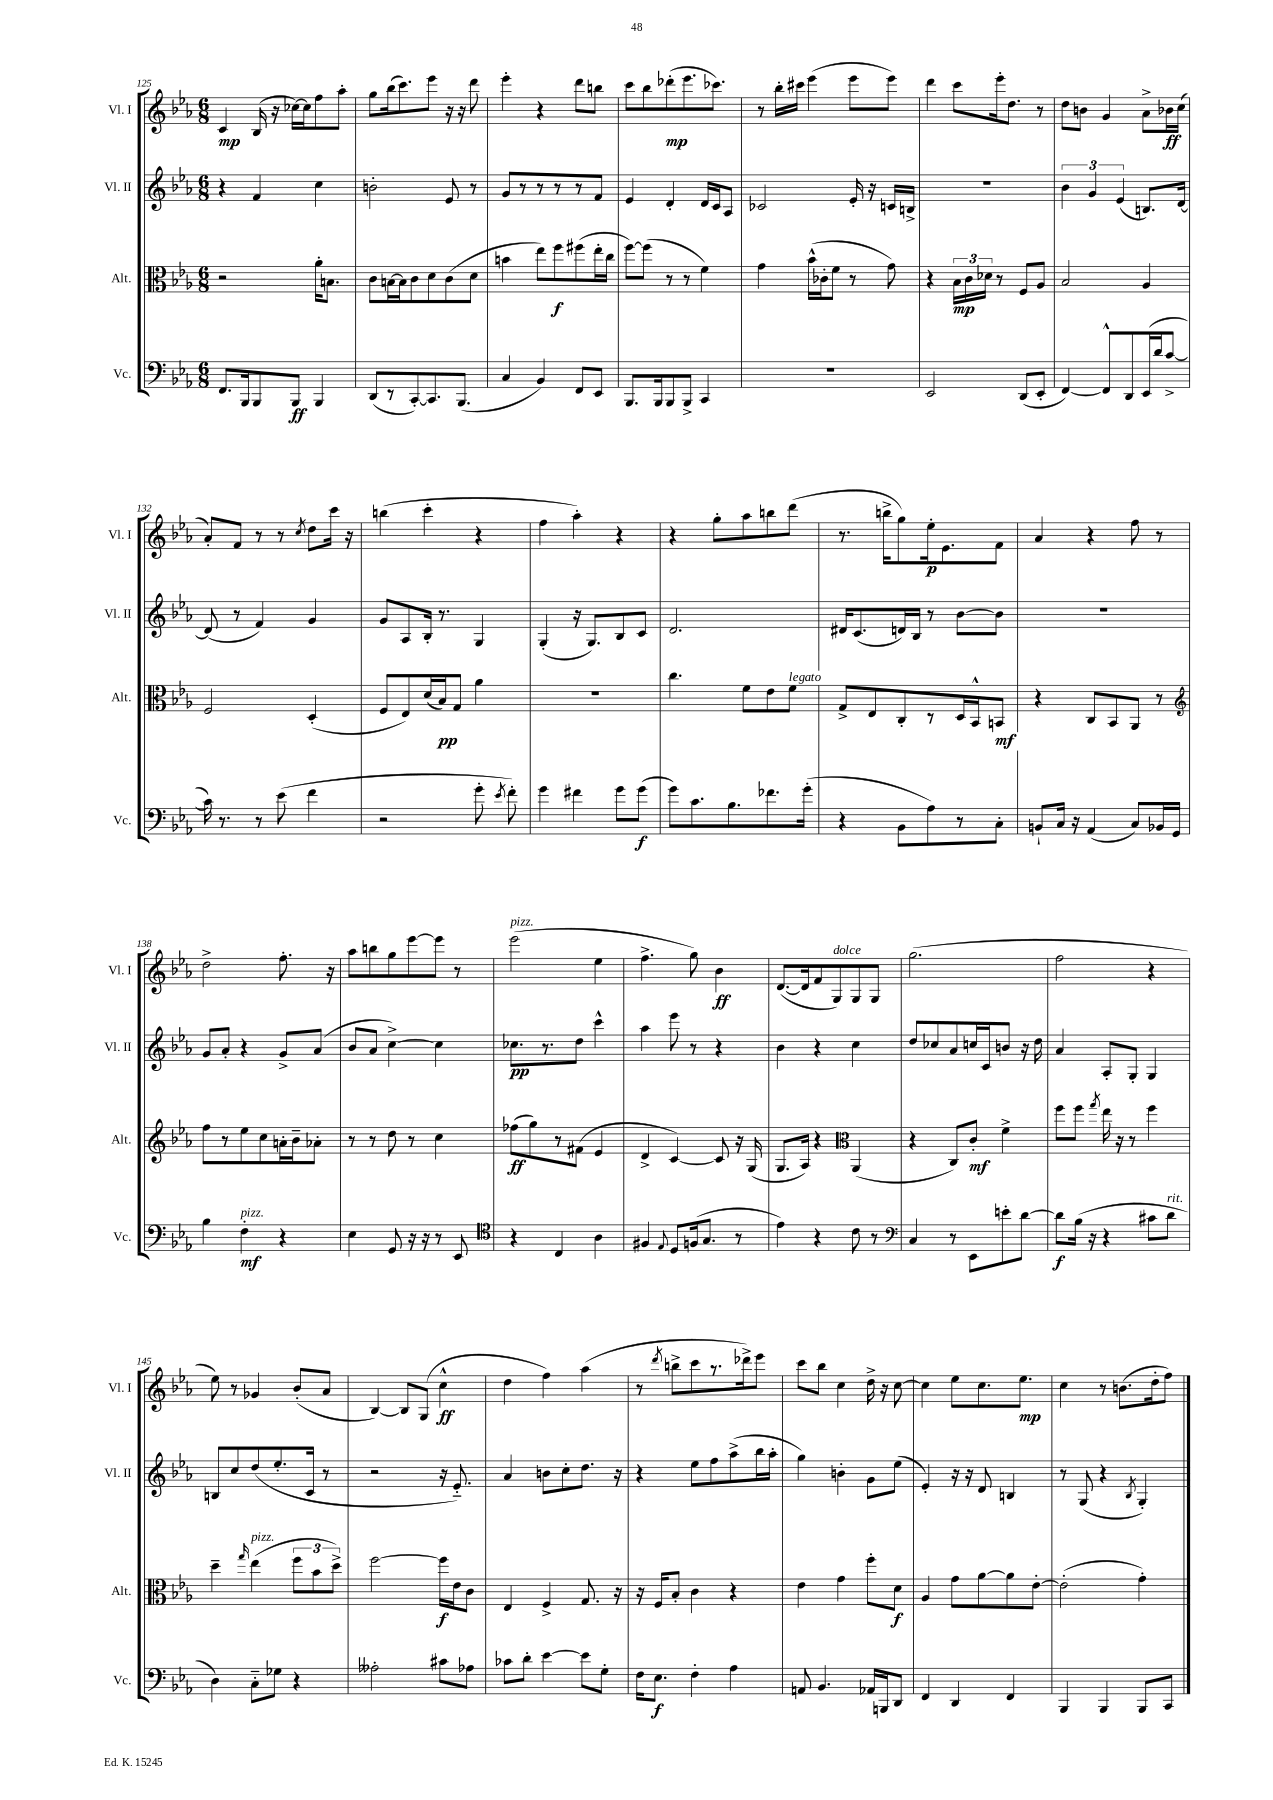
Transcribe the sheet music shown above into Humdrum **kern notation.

**kern	**kern	**kern	**kern
*staff4	*staff3	*staff2	*staff1
*clefF4	*clefC3	*clefG2	*clefG2
*k[b-e-a-]	*k[b-e-a-]	*k[b-e-a-]	*k[b-e-a-]
*M6/8	*M6/8	*M6/8	*M6/8
8.FF	2r	4r	4c
16BBB-	.	.	.
8BBB-	.	4f	(16B-
.	.	.	16r
8BBB-	.	.	[16cc-)
.	.	.	16cc-]
4BBB-	16a-'	4cc	8ff
.	8.B	.	.
.	.	.	8aa-'
=	=	=	=
(8DD	8c	2b'	8gg
8r	[16B	.	(16bb-
.	16B]	.	8.ccc)
[8CC')	8c	.	.
8.CC]	8d	.	8eee-
.	(8c	8e-	16r
(8.BBB-	.	.	16r
.	8d	8r	8ddd
=	=	=	=
4C	4b	8g	4eee-'
.	.	8r	.
4BB-)	8ee-)	8r	4r
.	8ff	8r	.
8FF	(8ff#	8r	8ddd
8EE-	16ee-'	8f	8bb
.	16cc	.	.
=	=	=	=
8.BBB-	[8ff)	4e-	8ccc
.	(8ff]	.	8bb-
16BBB-	.	.	.
8BBB-	8r	4d'	(8ddd-'
8BBB-^	8r	.	8.eee-
4CC	4f)	16d	.
.	.	16c	8.ccc-)
.	.	8A-	.
=	=	=	=
2.r	4g	2c-	8r
.	.	.	16bb-'
.	.	.	16ccc#
.	(16b-^^	.	(4eee-
.	16c-'	.	.
.	8f	.	.
.	8r	16e-'	8eee-
.	.	16r	.
.	8g)	16c	8eee-)
.	.	16B^	.
=	=	=	=
2EE-	4r	2.r	4ddd
.	24B-	.	8ccc
.	24c	.	.
.	24d-	.	.
.	8r	.	16eee-'
.	.	.	8.dd
(8DD	8F	.	.
8EE-'	8A-	.	8r
=	=	=	=
[4FF)	2B-	6b-	8dd
.	.	.	8b
.	.	6g	.
8FF^^]	.	.	4g
.	.	(6e-	.
8DD	.	.	.
(16EE-	4A-	8.B)	8a-^
16d	.	.	.
[8c^	.	.	16b-
.	.	[16d	(16cc
=	=	=	=
16c])	2F	(8d]	8a-')
8.r	.	.	.
.	.	8r	8f
8r	.	4f)	8r
(8e-	.	.	8r
.	.	.	8qcc
4f	(4D'	4g	8dd
.	.	.	16ccc
.	.	.	16r
=	=	=	=
2r	8F	8g	(4bb
.	8E-)	8A-	.
.	(16d	16B-'	4ccc'
.	16B-)	8.r	.
.	8G	.	.
8g'	4a-	4G	4r
8qe-	.	.	.
8f')	.	.	.
=	=	=	=
4g	2.r	(4G'	4ff
4f#	.	16r	4aa-')
.	.	8.G)	.
8g	.	8B-	4r
(8g	.	8c	.
=	=	=	=
8g)	4.cc	2.d	4r
8.c	.	.	.
.	.	.	8gg'
8.B-	.	.	.
.	8f	.	8aa-
8.f-	8e-	.	8bb
.	8f	.	(8ddd
(16g'	.	.	.
=	=	=	=
4r	8G^	16d#	8.r
.	.	(8.c	.
.	8E-	.	.
.	.	.	16bb^
8BB-	8C'	16d)	8gg)
.	.	16B-	.
8A-)	8r	8r	16ee-'
.	.	.	8.e-
8r	16D	[8b-	.
.	16BB-^^	.	.
8C'	8BB	8b-]	8f
=	=	=	=
8BB`	4r	2.r	4a-
16C	.	.	.
16r	.	.	.
(4AA-	8C	.	4r
.	8BB-	.	.
8C)	8AA-	.	8ff
16BB-	8r	.	8r
16GG	.	.	.
=	=	=	=
*	*clefG2	*	*
4B-	8ff	8g	2dd^
.	8r	8a-'	.
4F'	8ee-	4r	.
.	8cc	.	.
4r	16a'	8g^	8.ff'
.	16b-~	.	.
.	8a-'	(8a-	.
.	.	.	16r
=	=	=	=
4E-	8r	8b-	8aa-
.	8r	8a-	8bb
8GG	8dd	[4cc^)	8gg
16r	8r	.	[8eee-
16r	.	.	.
8r	4cc	4cc]	8eee-]
8EE-	.	.	8r
=	=	=	=
*clefC4	*	*	*
4r	(8ff-	8.cc-	(2eee-
.	8gg)	.	.
.	.	8.r	.
4C	8r	.	.
.	(8f#	8dd	.
4A-	4e-	4ccc^^	4ee-
=	=	=	=
4F#	4d^	4aa-	4.ff^
8qqE-	.	.	.
8D	[4c)	8eee-	.
(16F	.	8r	8gg)
8.G	.	.	.
.	8c]	4r	4b-
8r	16r	.	.
.	(16G	.	.
=	=	=	=
4e-)	8.G	4b-	([8.d
.	16A-)	.	16d]
4r	4r	4r	8f
.	.	.	8G)
*	*clefC3	*	*
8c	(4AA-	4cc	8G
8r	.	.	8G
=	=	=	=
*clefF4	*	*	*
4C	4r	8dd	(2.gg
.	.	8cc-	.
8r	8C)	8a-	.
8EE-	8c'	16cc	.
.	.	16c	.
8e'	4f^	8b	.
[8d	.	16r	.
.	.	16dd	.
=	=	=	=
8d]	8ff	4a-	2ff
(16B-	8ff	.	.
16r	.	.	.
.	8qgg	.	.
4r	16ee-	8A-'	.
.	16r	.	.
.	8r	8G'	.
8c#	4ff	4G	4r
8d	.	.	.
=	=	=	=
4D)	4dd~	8B	8ee-)
.	.	8cc	8r
.	16qqgg	.	.
8C'~	(4ee-	(8dd	4g-
8G-	.	8.ee-'	.
4r	12ff	.	(8b-'
.	.	16c	.
.	12b-	.	.
.	.	8r	8a-
.	12dd^)	.	.
=	=	=	=
2A--'	[2ff	2r	[4B-)
.	.	.	8B-]
.	.	.	(8G
8c#	16ff]	16r	4cc^^
.	16e-	8.e-'~)	.
8A-	8c	.	.
=	=	=	=
8c-	4E-	4a-	4dd
8d'	.	.	.
[4e-	4F^	8b	4ff)
.	.	8cc'	.
8e-]	8.G	8.dd	(4aa-
8G'	.	.	.
.	16r	16r	.
=	=	=	=
16F	16r	4r	8r
8.E-	16F	.	.
.	.	.	8qddd
.	8B-'	.	8bb^
4F'	4c	8ee-	8ccc
.	.	8ff	8.r
4A-	4r	(8aa-^	.
.	.	.	16ddd-^)
.	.	16bb-	8eee-
.	.	16aa-'	.
=	=	=	=
8AA	4e-	4gg)	8ccc
4.BB-	.	.	8bb-
.	4g	4b'	4cc
16AA-	8ff'	8g	16dd^
16BBB	.	.	16r
8DD	8d	(8ee-	[8cc
=	=	=	=
4FF	4A-	4e-')	4cc]
4DD	8g	16r	8ee-
.	.	16r	.
.	[8a-	8d	8.cc
4FF	8a-]	4B	.
.	.	.	8.ee-
.	[8e-'	.	.
=	=	=	=
4BBB-	(2e-']	8r	4cc
.	.	(8G	.
4BBB-	.	4r	8r
.	.	.	(8.b
.	.	8qB-	.
8BBB-	4g')	4G')	.
.	.	.	16dd'
8CC	.	.	8ff)
==	==	==	==
*-	*-	*-	*-
